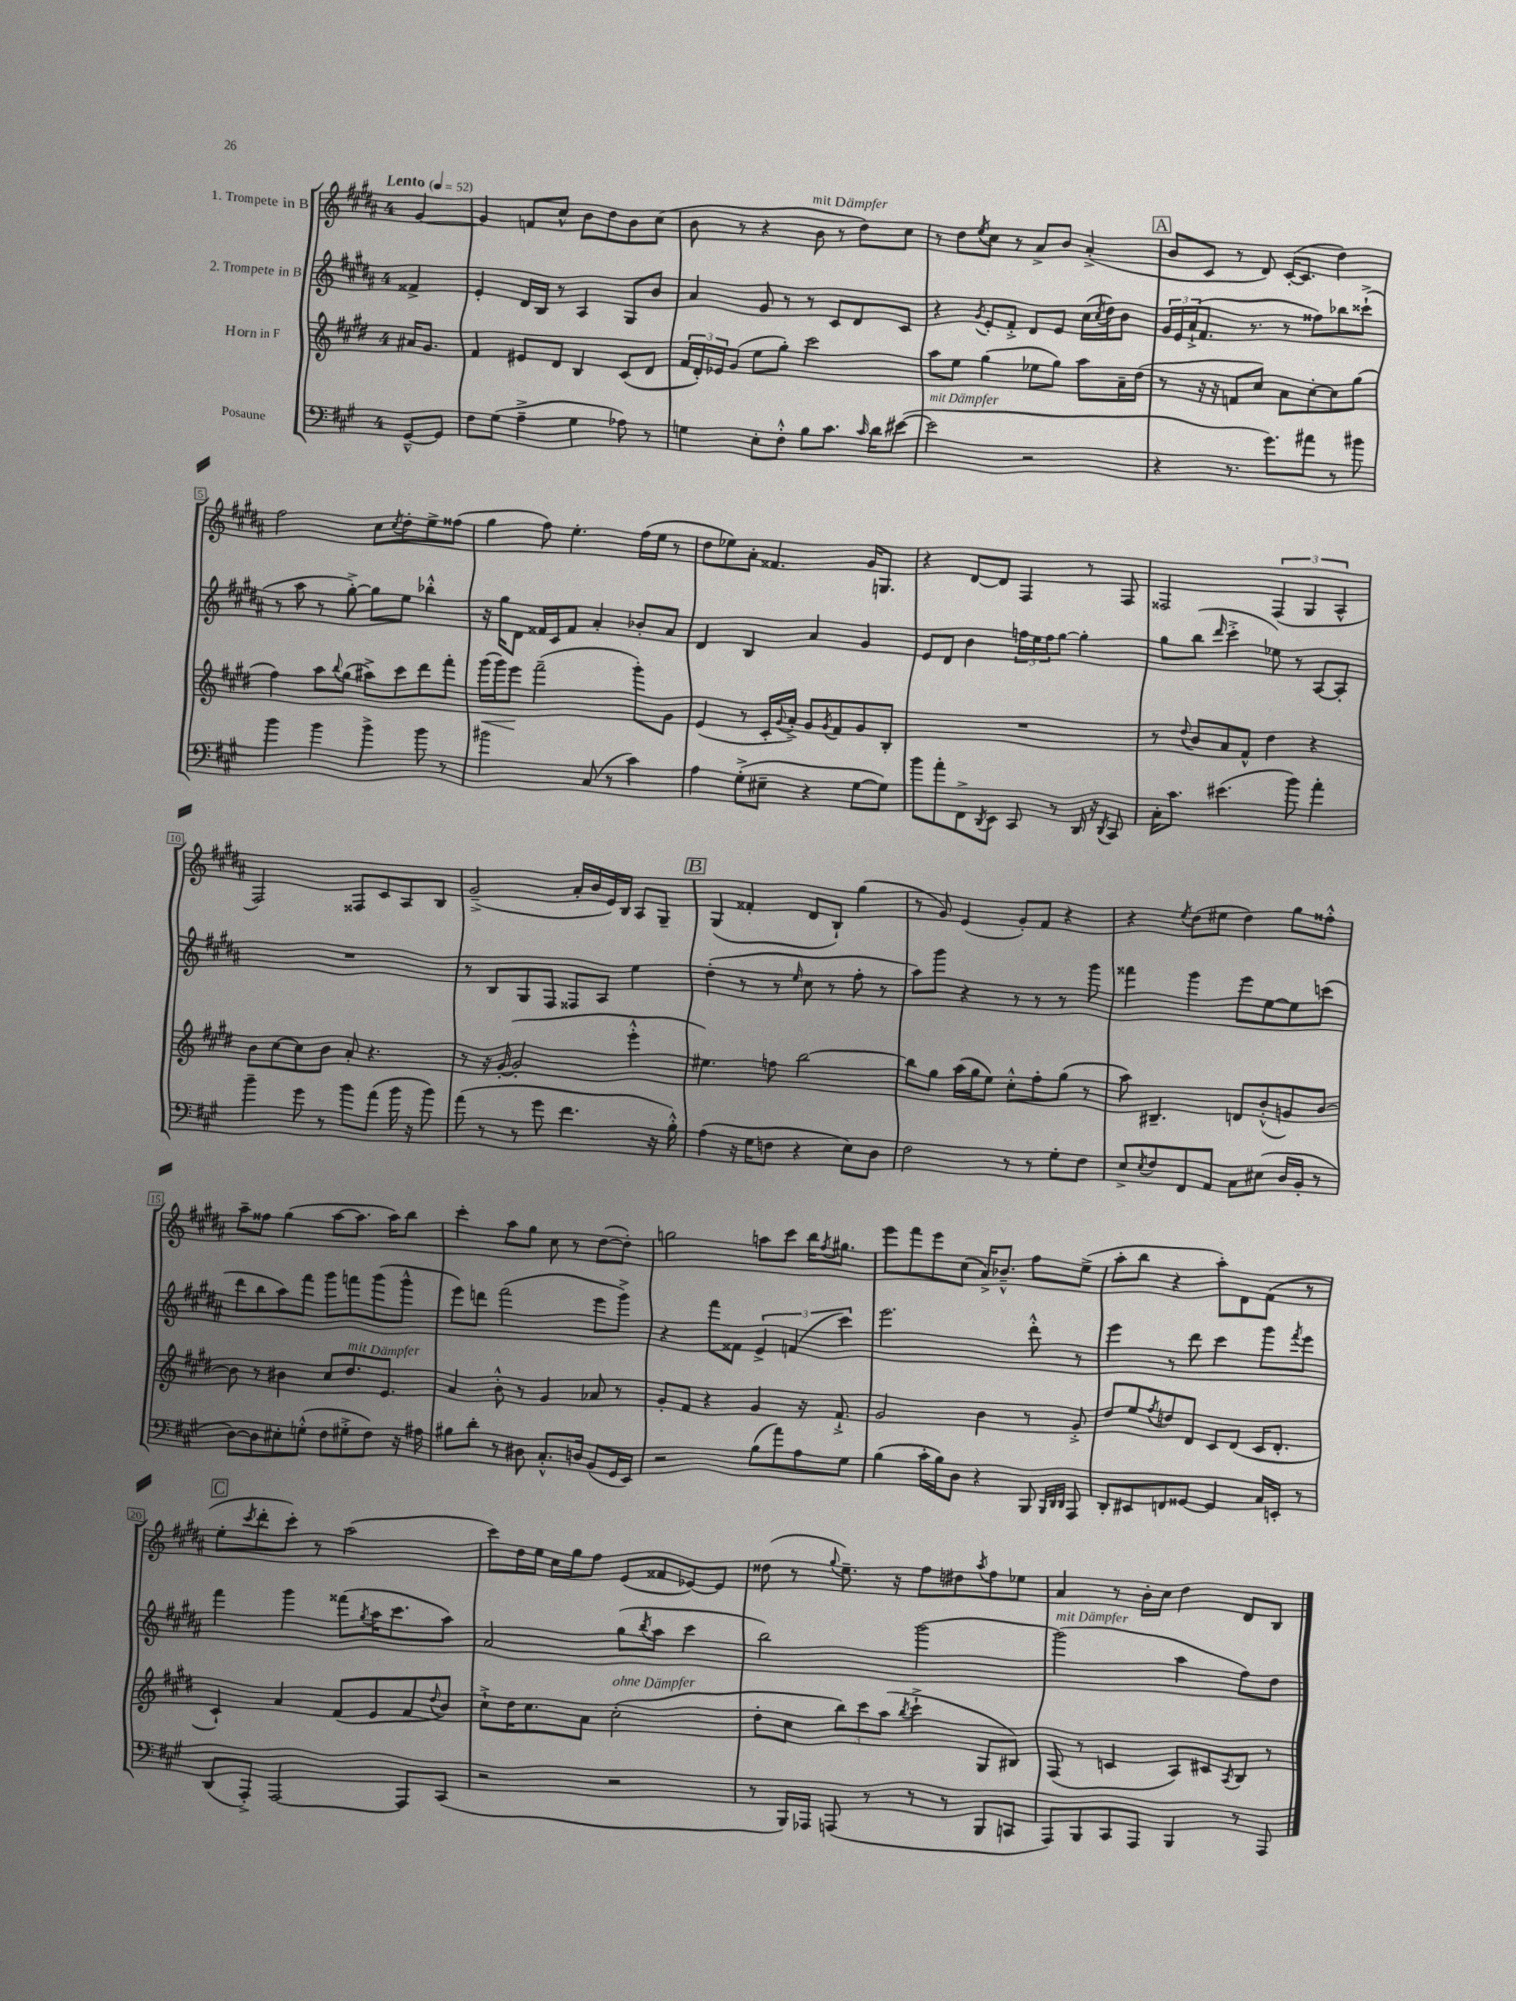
<<
\new StaffGroup <<
\new Staff = "s0" \with { instrumentName = "1. Trompete in B" } {
    \clef treble \key b \major \once \override Staff.TimeSignature.style = #'single-digit \time 4/4 \partial 4 \tempo "Lento" 4 = 52
    gis'4~ |
    gis'4 f'8 cis''8-^ b'8 dis''8 b'8 cis''8( |
    b'8 r8 r4 b'8^\markup { \italic "mit Dämpfer" } r8 dis''8) cis''8 |
    r8 dis''8 \acciaccatura { e''8 } cis''8 r8 ais'8-> b'8 ais'4-.->( |
    \mark \markup { \box "A" } b'8 cis'8 r8 dis'8) cis'16~-.( cis'8. dis''4) |
    fis''2 cis''8 \acciaccatura { cis''8 } dis''8-. e''8-> fisis''8( |
    gis''4 fis''8) e''4.-. fis''16( e''16 r8 |
    dis''8 ees''8) ais'8-. fisis'4. gis'16 g8. |
    r4 dis'8~ dis'8 fis4 r8 fis8 |
    fisis2 \tuplet 3/2 { fisis4( gis4 ais4-^ } |
    fis2) fisis8 cis'8 ais8 b8 |
    gis'2--->( ais'16-. b'16 e'16) b16 ais8 gis8-- |
    \mark \markup { \box "B" } gis4( fisis'4-. dis'8 b8-!) gis''4( |
    r8 gis'8) e'4( gis'8-.) fis'8 r4 |
    r4 \acciaccatura { e''8 } dis''8( eis''8 dis''4) gis''8 fisis''8-.-^ |
    ais''8-- fisis''8 gis''4( ais''8~ ais''8. ais''16) b''8 |
    cis'''4-. ais''8 gis''8 cis''8 r8 dis''8~( dis''8-.) |
    g''2 a''8 cis'''8 b''16 \acciaccatura { fis''8 } gis''8. |
    e'''8 fis'''8 e'''8 cis''8( ais'16->) bes'8.---^ fis''8 e''8->( |
    ais''8-. b''8 r4 ais''8-.) dis'8 fis'8( r8 |
    \mark \markup { \box "C" } e''8-. \acciaccatura { cis'''8 } dis'''8-. cis'''8-.) r8 ais''2( |
    cis'''8) dis''16 e''16 cis''16 gis''16 fis''8 e'8( fisis'8 ees'8~) ees'8 |
    disis''8( r8 \appoggiatura { gis''8 } e''8.--) r16 fis''8 dis''8 \acciaccatura { ais''8 } fis''8 ees''8 |
    ais'4 r8 b'16-. cis''16 dis''4 dis'8 b8 \bar "|." |
}
\new Staff = "s1" \with { instrumentName = "2. Trompete in B" } {
    \clef treble \key b \major \once \override Staff.TimeSignature.style = #'single-digit \time 4/4 \partial 4
    fisis'4-> |
    e'4-. dis'16 b16 r8 ais4 gis8 b'8 |
    ais'4 gis'8 r8 r8 cis'8 dis'8 cis'8 |
    r4 \acciaccatura { gis'8 } e'8-. fis'8-.-> dis'8 e'8 cis''16( \acciaccatura { cis''8 } dis''16) b'8 |
    \mark \markup { \box "A" } \tuplet 3/2 { gis'16 e'16 ais'16-!->( } fis'8. r8. r8 fisis''8) bes''8 cisis'''8-!->( |
    r8 ais''8 r8 gis''8~-.->) gis''8 e''8 bes''4-.-^ |
    r16 gis''16 dis'8 fisis'16 cis'16 fisis'8 ais'4-. bes'8-. ais'8 |
    dis'4 b4 ais'4 gis'4 |
    e'8 dis'8 b'4 \tuplet 3/2 { f''16 e''16 f''16 } gis''8~ gis''4-. |
    gis''8 b''8( \grace { dis'''16 } cis'''4-.-> ees''8) r8 ais8~ ais8-. |
    R1 |
    r8 b8 gis8 fis8 fisis8 ais8 e''4 |
    \mark \markup { \box "B" } dis''4-.( r8 r8 \grace { e''16 } cis''8 r8 fis''8-. r8 |
    ais''8) gis'''8 r4 r8 r8 r8 gis'''8 |
    fisis'''4 gis'''4 e'''8 e''8~ e''8 c'''8( |
    dis'''8 b''8 ais''8) fis'''8 gis'''8 f'''8 gis'''8( gis'''8-^ |
    e'''8) d'''8 fis'''2( e'''8 gis'''8->) |
    r4 fis'''8 fisis'8 \tuplet 3/2 { e'4-> f'4( cis'''4) } |
    e'''2. dis'''8-.-^ r8 |
    e'''4 r8 dis'''8 cis'''4 gis'''8 \acciaccatura { fis'''8 } e'''8 |
    \mark \markup { \box "C" } fis'''4 gis'''4 fisis'''8( \acciaccatura { gis''8 } ais''16 cis'''8. ais''8) |
    ais'2 gis''8( \acciaccatura { b''8 } ais''8 cis'''4 |
    b''2) gis'''2~ |
    gis'''2^\markup { \italic "mit Dämpfer" }( ais''4 fis''8) dis''8 \bar "|." |
}
\new Staff = "s2" \with { instrumentName = "Horn in F" } {
    \clef treble \key e \major \once \override Staff.TimeSignature.style = #'single-digit \time 4/4 \partial 4
    ais'16 gis'8. |
    fis'4 eis'8 dis'8 b4 cis'8( dis'8 |
    \tuplet 3/2 { fis'16 dis'16-.) ees'16 } gis'8( e''8 gis''8-.) cis'''2 |
    a''8 e''8 gis''4( ees''8 gis''8) a''8 a'16-- dis''16( |
    \mark \markup { \box "A" } r8 r16 r16 f'8 cis''8) a'8 cis''8~-. cis''8 gis''8( |
    fis''4) a''8 \appoggiatura { b''8 } gis''8( ais''8->) cis'''8 dis'''8 fis'''8-. |
    gis'''16\<( gis'''16) e'''8\! fis'''2--( gis'''8-.) gis'8 |
    e'4( r8 cis'16-. \appoggiatura { gis'8 } a'16-.->) gis'8 \acciaccatura { gis'8 } fis'8 gis'8 b8-. |
    R1 |
    r8 \appoggiatura { dis''8 } b'8 a'8 fis'8-^ dis''4 r4 |
    b'8 cis''8~ cis''8 b'8 a'8-. r4. |
    r8 r16 gis'16~-.( gis'2-. e'''4-.-^ |
    \mark \markup { \box "B" } eis''4.) f''8 b''2~ |
    b''8 gis''8 a''16( gis''16 e''8) cis''8-.-^ fis''8-. gis''8( r8 |
    a''8) bis4.-- d'8 b'8-.-^( g'8) b'8~ |
    b'8 r8 bis'4 cis''8 dis''8.^\markup { \italic "mit Dämpfer" } e'8. |
    a'4 b'8-.-^ r8 gis'4 aes'8 r8 |
    gis'8-. fis'8 r4 gis'4 r16 fis'8.-!-> |
    gis'2 b'4 r8 gis'8-.-> |
    dis''8 e''8 \acciaccatura { fis''8 } d''8 dis'8 cis'8 dis'8( cis'16 dis'8.-. |
    \mark \markup { \box "C" } cis'4-!) a'4 fis'8( e'8 fis'8 \appoggiatura { dis''8 } b'8) |
    cis''8-!-> dis''16 cis''8. a'8 cis''2-.^\markup { \italic "ohne Dämpfer" }( |
    dis''8-. cis''8 \tuplet 3/2 { b''8) cis'''8 a''8( } \acciaccatura { b''8 } cis'''4-!-> gis8 bis8) |
    fis8( r8 c'4 a8) cis'8 \acciaccatura { a8 } b8 r8 \bar "|." |
}
\new Staff = "s3" \with { instrumentName = "Posaune" } {
    \clef bass \key a \major \once \override Staff.TimeSignature.style = #'single-digit \time 4/4 \partial 4
    gis,8~---^ gis,8 |
    fis8 gis8( a4---> gis4 aes8) r8 |
    g4 e8-. fis8-.-^ b8 cis'8. \grace { cis'16 } d'16 eis'8~( |
    eis'2^\markup { \italic "mit Dämpfer" } r2 |
    \mark \markup { \box "A" } r4 r8. gis'8.) ais'8 r8 bis'8 |
    b'4 b'4 b'4-> b'8 r8 |
    bis'2 cis8( r8 cis'4) |
    a4 gis8-.->( eis8-- r4 gis8~ gis8) |
    b'8 a'8-. fis,8-> \acciaccatura { d,8 } e,8 cis,8 r8 d,16 r16 \acciaccatura { d,8 } cis,8 |
    cis16-. cis'8. eis'4.( b'8) a'4-. |
    b'4-- gis'8 r8 b'8 a'8( b'16 r16 b'8) |
    a'8( r8 r8 gis'8 fis'4. r16 b16-.-^) |
    \mark \markup { \box "B" } a4( r16 gis16 f8 r4 e8) d8 |
    fis2 r8 r8 gis8-. fis8 |
    e8-> \acciaccatura { e8 } fis8 fis,8 a,8 cis8 eis8( d16 b,16-. r8 |
    d8~) d8 eis8-. g8-.-^( fis8 gis8-.-> fis8) r16 ais16 |
    bis8 d'8-. r8 dis8 cis8.-.-^ d16 b,8( gis,16 e,16) |
    r2 b8( a'8) a8 gis8 |
    b4( cis'16-. b16) d8 r4 b,,8 \grace { b,,32 d,32 d,32 } a,,8 |
    d,8-. eis,8 f,8 gisis,8~ gisis,4 cis16 e,16-. r8 |
    \mark \markup { \box "C" } d,8( a,,8-.->) a,,2~ a,,8 cis,8( |
    r2 r2 |
    r8 b,,16) aes,,16 a,,8( r8 r8 r8 b,,8 c,8 |
    a,,8) b,,8 cis,8 a,,8 b,,4 r8 a,,8 \bar "|." |
}
>>
>>
\layout { \context { \Score \override BarNumber.stencil = #(make-stencil-boxer 0.1 0.3 ly:text-interface::print) } }
